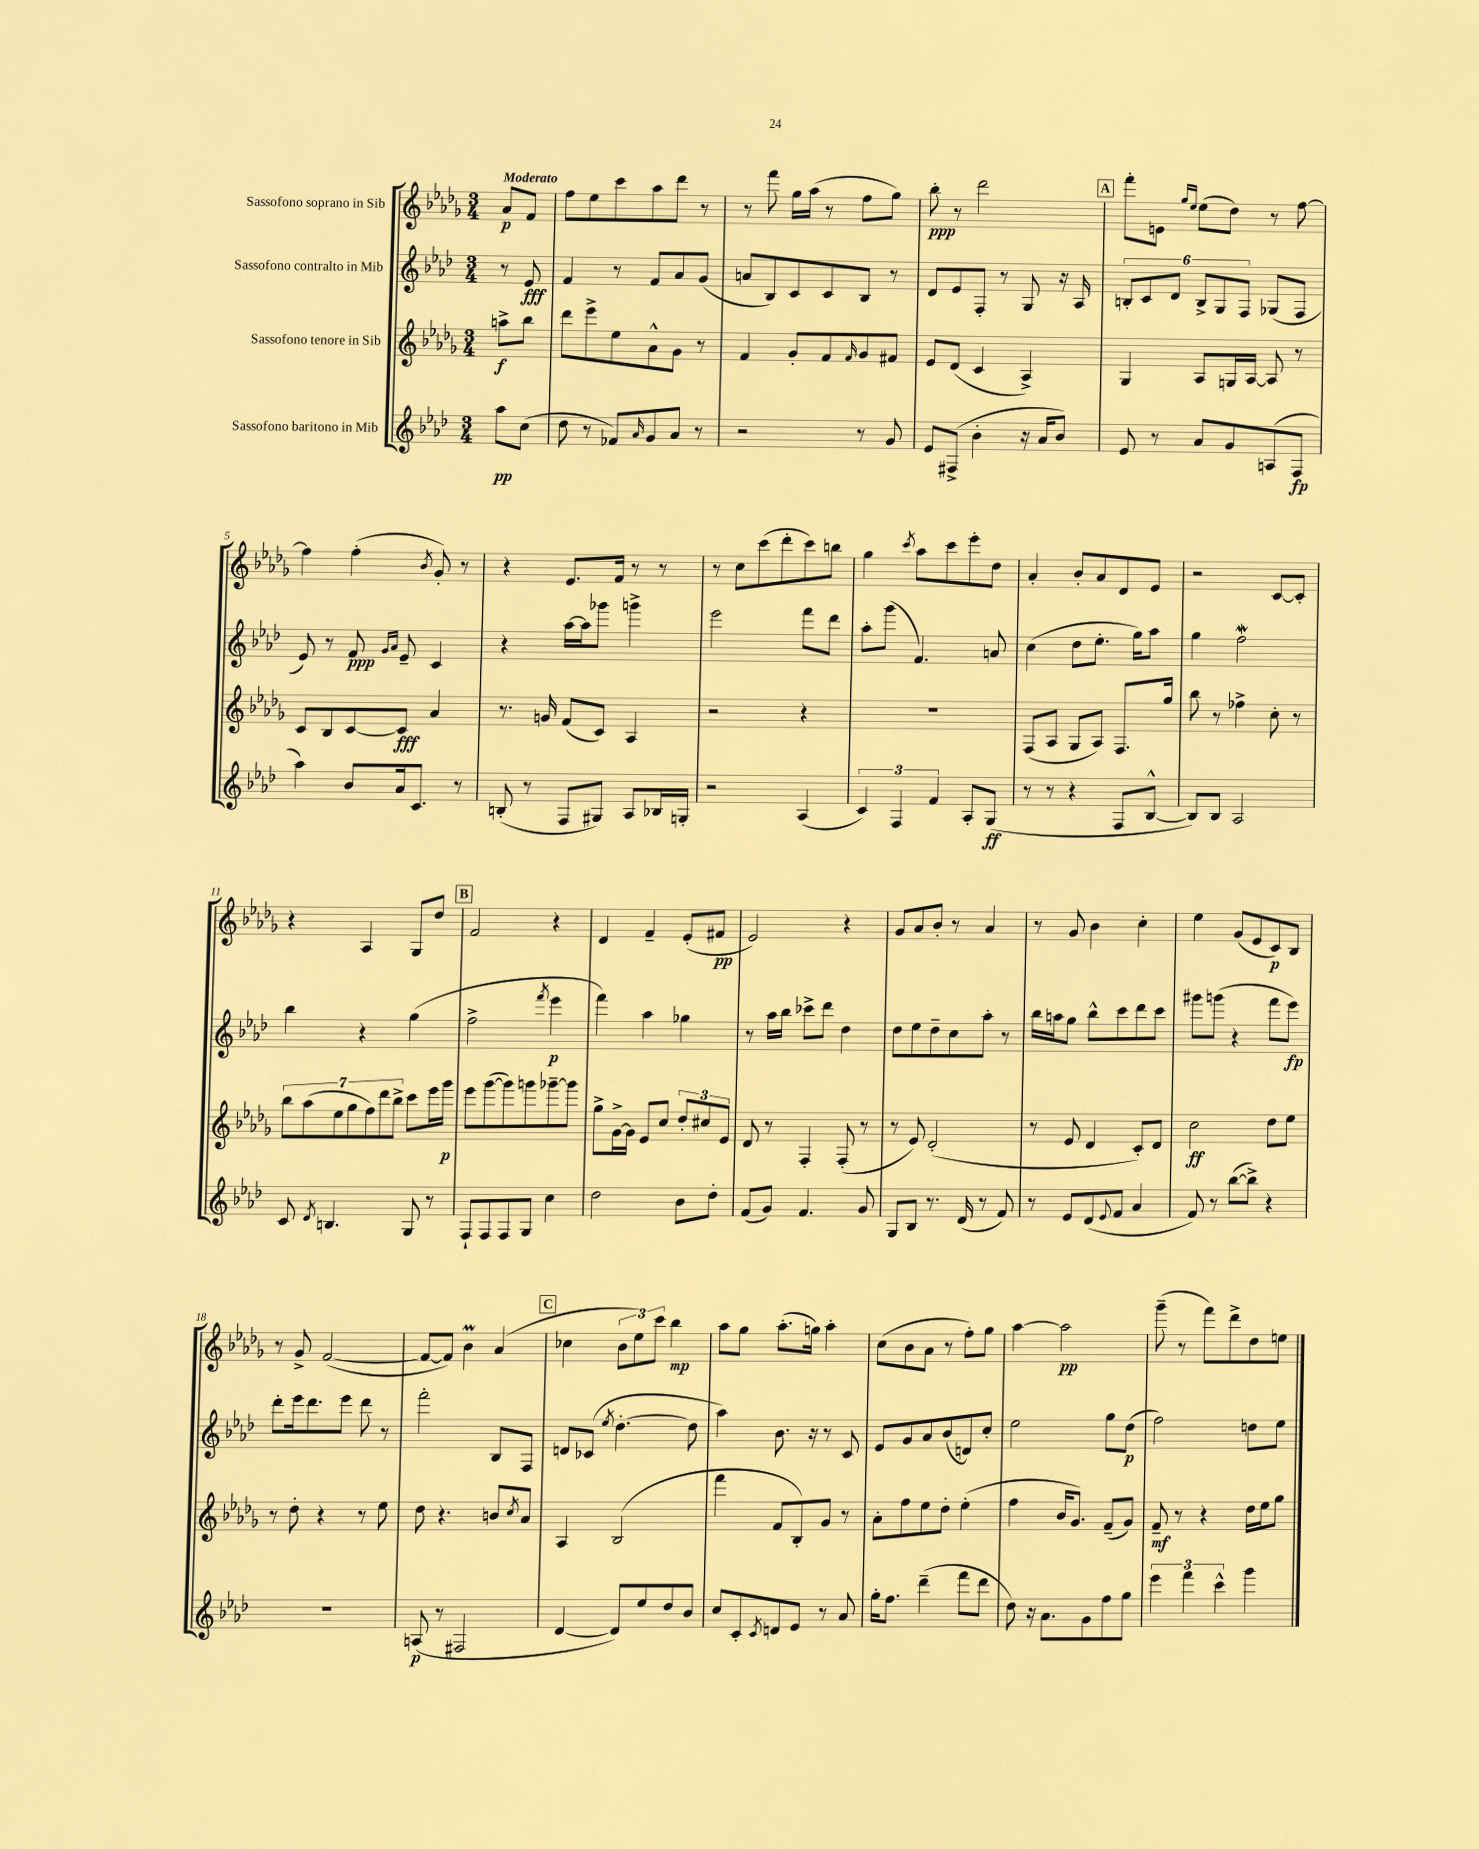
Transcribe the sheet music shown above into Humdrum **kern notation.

**kern	**dynam	**kern	**dynam	**kern	**dynam	**kern	**dynam
*part4	*part4	*part3	*part3	*part2	*part2	*part1	*part1
*staff4	*staff4	*staff3	*staff3	*staff2	*staff2	*staff1	*staff1
*I"Sassofono baritono in Mib	*	*I"Sassofono tenore in Sib	*	*I"Sassofono contralto in Mib	*	*I"Sassofono soprano in Sib	*
*clefG2	*	*clefG2	*	*clefG2	*	*clefG2	*
*k[b-e-a-d-]	*	*k[b-e-a-d-g-]	*	*k[b-e-a-d-]	*	*k[b-e-a-d-g-]	*
*M3/4	*	*M3/4	*	*M3/4	*	*M3/4	*
=	=	=	=	=	=	=	=
!	!	!	!	!	!	!LO:TX:a:B:t=Moderato	!
8aa-\L	pp	8aan^\L	f	8r	.	8a-/L	p
(8cc\J	.	8bb-\J	.	8e-/	fff	8f/J	.
=1	=1	=1	=1	=1	=1	=1	=1
8dd-\	.	8ddd-\L	.	4f/	.	8ff\L	.
8r	.	8eee-^\	.	.	.	8ee-\	.
8f-X/L)	.	8ee-\	.	8r	.	8ccc\	.
16qqa-/	.	.	.	.	.	.	.
8g/	.	8a-^^\	.	8f/L	.	8aa-\	.
8a-/J	.	8g-\J	.	8a-/	.	8ddd-\J	.
8r	.	8r	.	(8g/J	.	8r	.
=2	=2	=2	=2	=2	=2	=2	=2
2r	.	4f/	.	8an/L	.	8r	.
.	.	.	.	8B-/)	.	8fff\	.
.	.	8g-'/L	.	8c/	.	16gg-\LL	.
.	.	.	.	.	.	(16aa-\JJ	.
.	.	8f/	.	8c/	.	8r	.
.	.	16qqf/	.	.	.	.	.
8r	.	8g-/	.	8B-/J	.	8ff\L	.
8g/	.	8f#X/J	.	8r	.	8gg-\J)	.
=3	=3	=3	=3	=3	=3	=3	=3
8e-/L	.	8e-/L	.	8d-/L	.	8bb-'\	ppp
(8F#X^/J	.	(8d-/J	.	8e-/	.	8r	.
4b-'\	.	4c/	.	8F'/J	.	2ddd-\	.
.	.	.	.	8r	.	.	.
16r	.	4A-^/)	.	8G/	.	.	.
16a-/KL	.	.	.	.	.	.	.
8b-/J)	.	.	.	16r	.	.	.
.	.	.	.	16A-/	.	.	.
!!LO:REH:place=s1:t=A
=4	=4	=4	=4	=4	=4	=4	=4
8e-/	.	4G-/	.	12Bn'/L	.	8fff'\L	.
.	.	.	.	12c/	.	.	.
8r	.	.	.	.	.	8en\J	.
.	.	.	.	12d-/J	.	.	.
.	.	.	.	.	.	16qqgg-/LL	.
.	.	.	.	.	.	16qqee-/JJ	.
8a-/L	.	8A-/L	.	12B^/L	.	(8ee-\L	.
.	.	.	.	12G/	.	.	.
8g/	.	16Gn/L	.	.	.	8dd-\J)	.
.	.	.	.	12F/J	.	.	.
.	.	[16A-/JJ	.	.	.	.	.
(8An/	.	8A-/]	.	(8G-X/L	.	8r	.
8F/J	fp	8r	.	8F/J	.	[8ff\	.
!!LO:LB:g=z
=5	=5	=5	=5	=5	=5	=5	=5
4aa-\)	.	8c/L	.	8e-/)	.	4ff\]	.
.	.	8B-/	.	8r	.	.	.
8b-/L	.	[8c/	.	8f/	ppp	(4ff'\	.
.	.	.	.	16qqg/LL	.	.	.
.	.	.	.	16qqa-/JJ	.	.	.
16a-/k	.	8c/J]	fff	8e-~/	.	.	.
8.c/J	.	.	.	.	.	.	.
.	.	.	.	.	.	8qb-/	.
.	.	4a-/	.	4c/	.	8g-'/)	.
8r	.	.	.	.	.	8r	.
=6	=6	=6	=6	=6	=6	=6	=6
(8Bn'/	.	8.r	.	4r	.	4r	.
8r	.	.	.	.	.	.	.
.	.	16gn/	.	.	.	.	.
8F/L	.	(8f/L	.	[16aa-\LL	.	8.e-/L	.
.	.	.	.	16aa-\J]	.	.	.
8G#X/J)	.	8c/J)	.	8ggg-X\J	.	.	.
.	.	.	.	.	.	16f/Jk	.
8A-/L	.	4A-/	.	4gggn^\	.	8r	.
16B-X/L	.	.	.	.	.	8r	.
16Gn'/JJ	.	.	.	.	.	.	.
=7	=7	=7	=7	=7	=7	=7	=7
2r	.	2r	.	2eee-\	.	8r	.
.	.	.	.	.	.	8cc\L	.
.	.	.	.	.	.	(8ccc\	.
.	.	.	.	.	.	8ddd-'\	.
(4A-/	.	4r	.	8fff\L	.	8ccc\)	.
.	.	.	.	8ddd-\J	.	8bbn\J	.
=8	=8	=8	=8	=8	=8	=8	=8
6c/)	.	2.r	.	8aa-'\L	.	4gg-\	.
.	.	.	.	(8ggg\J	.	.	.
6F/	.	.	.	.	.	.	.
.	.	.	.	.	.	8qccc/	.
.	.	.	.	4.f/)	.	8aa-\L	.
6f/	.	.	.	.	.	.	.
.	.	.	.	.	.	8ccc\	.
8A-'/L	.	.	.	.	.	8eee-'\	.
(8G/J	ff	.	.	8an/	.	8dd-\J	.
=9	=9	=9	=9	=9	=9	=9	=9
8r	.	(8F/L	.	(4cc\	.	4a-'/	.
8r	.	8A-/J	.	.	.	.	.
4r	.	8G-/L	.	8dd-\L	.	8b-'/L	.
.	.	8A-/J)	.	8.ee-'\J	.	8a-/	.
8F/L	.	8.F/L	.	.	.	8d-/	.
.	.	.	.	16gg\KL)	.	.	.
[8B-^^/J	.	.	.	8aa-\J	.	8e-/J	.
.	.	16gg-/Jk	.	.	.	.	.
=10	=10	=10	=10	=10	=10	=10	=10
8B-/L])	.	8bb-\	.	4gg\	.	2r	.
8B-/J	.	8r	.	.	.	.	.
2A-/	.	4ff-X^\	.	2ffW\	.	.	.
.	.	8cc'\	.	.	.	[8c/L	.
.	.	8r	.	.	.	8c'/J]	.
!!LO:LB:g=z
=11	=11	=11	=11	=11	=11	=11	=11
8c/	.	14bb-\L	.	4bb-\	.	4r	.
.	.	(14aa-\	.	.	.	.	.
8qd-/	.	.	.	.	.	.	.
4.Bn/	.	.	.	.	.	.	.
.	.	14ee-\	.	.	.	.	.
.	.	14gg-\	.	.	.	.	.
.	.	.	.	4r	.	4A-/	.
.	.	14ff\)	.	.	.	.	.
.	.	14ddd-\	.	.	.	.	.
.	.	14bb-^\J	.	.	.	.	.
8G/	.	8ccc\L	.	(4gg\	.	8G-/L	.
8r	.	16eee-\L	.	.	.	8dd-/J	.
.	.	16ggg-\JJ	p	.	.	.	.
!!LO:REH:place=s1:t=B
=12	=12	=12	=12	=12	=12	=12	=12
8F`/L	.	8eee-\L	.	2ff^\	.	2f/	.
8F/	.	([8ggg-\	.	.	.	.	.
8F/	.	8ggg-\])	.	.	.	.	.
8G/J	.	8gggn\	.	.	.	.	.
.	.	.	.	8qfff/	.	.	.
4cc\	.	[8ggg-X~\	.	4eee-\	p	4r	.
.	.	8ggg-\J]	.	.	.	.	.
=13	=13	=13	=13	=13	=13	=13	=13
2dd-\	.	8gg-^\L	.	4fff\)	.	4d-/	.
.	.	[16g-^\L	.	.	.	.	.
.	.	16g-\JJ]	.	.	.	.	.
.	.	8e-/L	.	4aa-\	.	4f~/	.
.	.	8cc/J	.	.	.	.	.
8b-\L	.	12dd-'/L	.	4gg-X\	.	(8e-'/L	.
.	.	12cc#X/	.	.	.	.	.
8dd-'\J	.	.	.	.	.	8f#X/J	pp
.	.	12e-/J	.	.	.	.	.
=14	=14	=14	=14	=14	=14	=14	=14
(8f/L	.	8d-/	.	8r	.	2e-/)	.
8g/J)	.	8r	.	16aa-\LL	.	.	.
.	.	.	.	16bb-\JJ	.	.	.
4.f/	.	4F'/	.	8ccc-X^\L	.	.	.
.	.	.	.	8ddd-\J	.	.	.
.	.	(8F'/	.	4dd-\	.	4r	.
8g/	.	8r	.	.	.	.	.
=15	=15	=15	=15	=15	=15	=15	=15
8G/L	.	8r	.	8dd-\L	.	8g-/L	.
8B-/J	.	8e-/)	.	8ee-\	.	8a-/	.
8.r	.	(2d-'/	.	8dd-~\	.	8b-'/J	.
.	.	.	.	8cc\	.	8r	.
(16d-/	.	.	.	.	.	.	.
8r	.	.	.	8aa-'\J	.	4a-/	.
8f/)	.	.	.	8r	.	.	.
=16	=16	=16	=16	=16	=16	=16	=16
8r	.	8r	.	16bb-\LL	.	8r	.
.	.	.	.	16aan\J	.	.	.
8e-/L	.	8e-/	.	8gg\J	.	8g-/	.
(8d-/	.	4d-/	.	8bb-^^\L	.	4b-\	.
8qqe-/	.	.	.	.	.	.	.
8f/J	.	.	.	8ccc\	.	.	.
4a-/	.	8c'/L)	.	8ddd-\	.	4cc'\	.
.	.	8d-/J	.	8ccc\J	.	.	.
=17	=17	=17	=17	=17	=17	=17	=17
8f/)	.	2cc\	ff	8ggg#X\L	.	4ee-\	.
8r	.	.	.	(8gggn\J	.	.	.
([8bb-\L	.	.	.	4r	.	(8g-/L	.
8bb-^\J])	.	.	.	.	.	8e-/	.
4r	.	8dd-\L	.	8fff\L	.	8c/)	p
.	.	8ee-\J	.	8eee-\J)	fp	8B-/J	.
!!LO:LB:g=z
=18	=18	=18	=18	=18	=18	=18	=18
2.r	.	8r	.	8ddd-'\L	.	8r	.
.	.	8dd-'\	.	16eee-\k	.	8g-^/	.
.	.	.	.	8.ddd-\	.	.	.
.	.	4r	.	.	.	([2f/	.
.	.	.	.	8eee-\J	.	.	.
.	.	8r	.	8ddd-\	.	.	.
.	.	8ee-\	.	8r	.	.	.
=19	=19	=19	=19	=19	=19	=19	=19
(8An/	p	8dd-\	.	2fff'\	.	8f/L_	.
8r	.	4.r	.	.	.	8f/J])	.
2F#X/	.	.	.	.	.	4b-M\	.
.	.	8bn/L	.	8B-/L	.	(4a-/	.
.	.	8qcc/	.	.	.	.	.
.	.	8a-/J	.	8F/J	.	.	.
!!LO:REH:place=s1:t=C
=20	=20	=20	=20	=20	=20	=20	=20
[4d-/	.	4A-/	.	8dn/L	.	4cc-X\	.
.	.	.	.	(8c-X/J	.	.	.
.	.	.	.	8qee-/	.	.	.
8d-/L])	.	(2B-/	.	[4.dd-'\	.	12b-\L	.
.	.	.	.	.	.	12ee-\)	.
8ee-/	.	.	.	.	.	.	.
.	.	.	.	.	.	12ccc\J	.
8dd-/	.	.	.	.	.	4bb-\	mp
8b-/J	.	.	.	8dd-\]	.	.	.
=21	=21	=21	=21	=21	=21	=21	=21
8cc/L	.	4fff\	.	4aa-\)	.	8aa-\L	.
8c'/	.	.	.	.	.	8gg-\J	.
8qc/	.	.	.	.	.	.	.
8dn/	.	8f/L	.	8.b-\	.	(8.aa-'\L	.
8e-/J	.	8B-'/)	.	.	.	.	.
.	.	.	.	16r	.	16ggn\Jk)	.
8r	.	8g-/J	.	8r	.	4aa-'\	.
8a-/	.	8r	.	8c/	.	.	.
=22	=22	=22	=22	=22	=22	=22	=22
16gg'\KL	.	8a-'\L	.	8e-/L	.	(8cc\L	.
8.ff\J	.	.	.	.	.	.	.
.	.	8ff\	.	8g/	.	8b-\	.
(4ddd-~\	.	8ee-\	.	8a-/	.	8a-\J	.
.	.	8dd-'\J	.	(8b-/	.	8r	.
8fff\L	.	(4ee-'\	.	8dn/)	.	8ff'\L)	.
8ddd-\J	.	.	.	8cc'/J	.	8gg-\J	.
=23	=23	=23	=23	=23	=23	=23	=23
8dd-\)	.	4ff\	.	2ee-\	.	[4aa-\	.
16r	.	.	.	.	.	.	.
8.a-\L	.	.	.	.	.	.	.
.	.	16b-/KL	.	.	.	2aa-\]	pp
.	.	8.g-/J)	.	.	.	.	.
8g\	.	.	.	.	.	.	.
8ff\	.	(8f~/L	.	8gg\L	.	.	.
8gg\J	.	8g-/J)	.	(8dd-\J	p	.	.
=24	=24	=24	=24	=24	=24	=24	=24
6eee-\	.	8f~/	mf	2ff\)	.	(8ggg-~\	.
.	.	8r	.	.	.	8r	.
6fff\	.	.	.	.	.	.	.
.	.	4r	.	.	.	8fff\L)	.
6ccc^^\	.	.	.	.	.	.	.
.	.	.	.	.	.	8ddd-^\	.
4ggg\	.	16dd-\LL	.	8ddn\L	.	8dd-\	.
.	.	16ee-\J	.	.	.	.	.
.	.	8gg-\J	.	8ee-\J	.	8een\J	.
==	==	==	==	==	==	==	==
*-	*-	*-	*-	*-	*-	*-	*-
